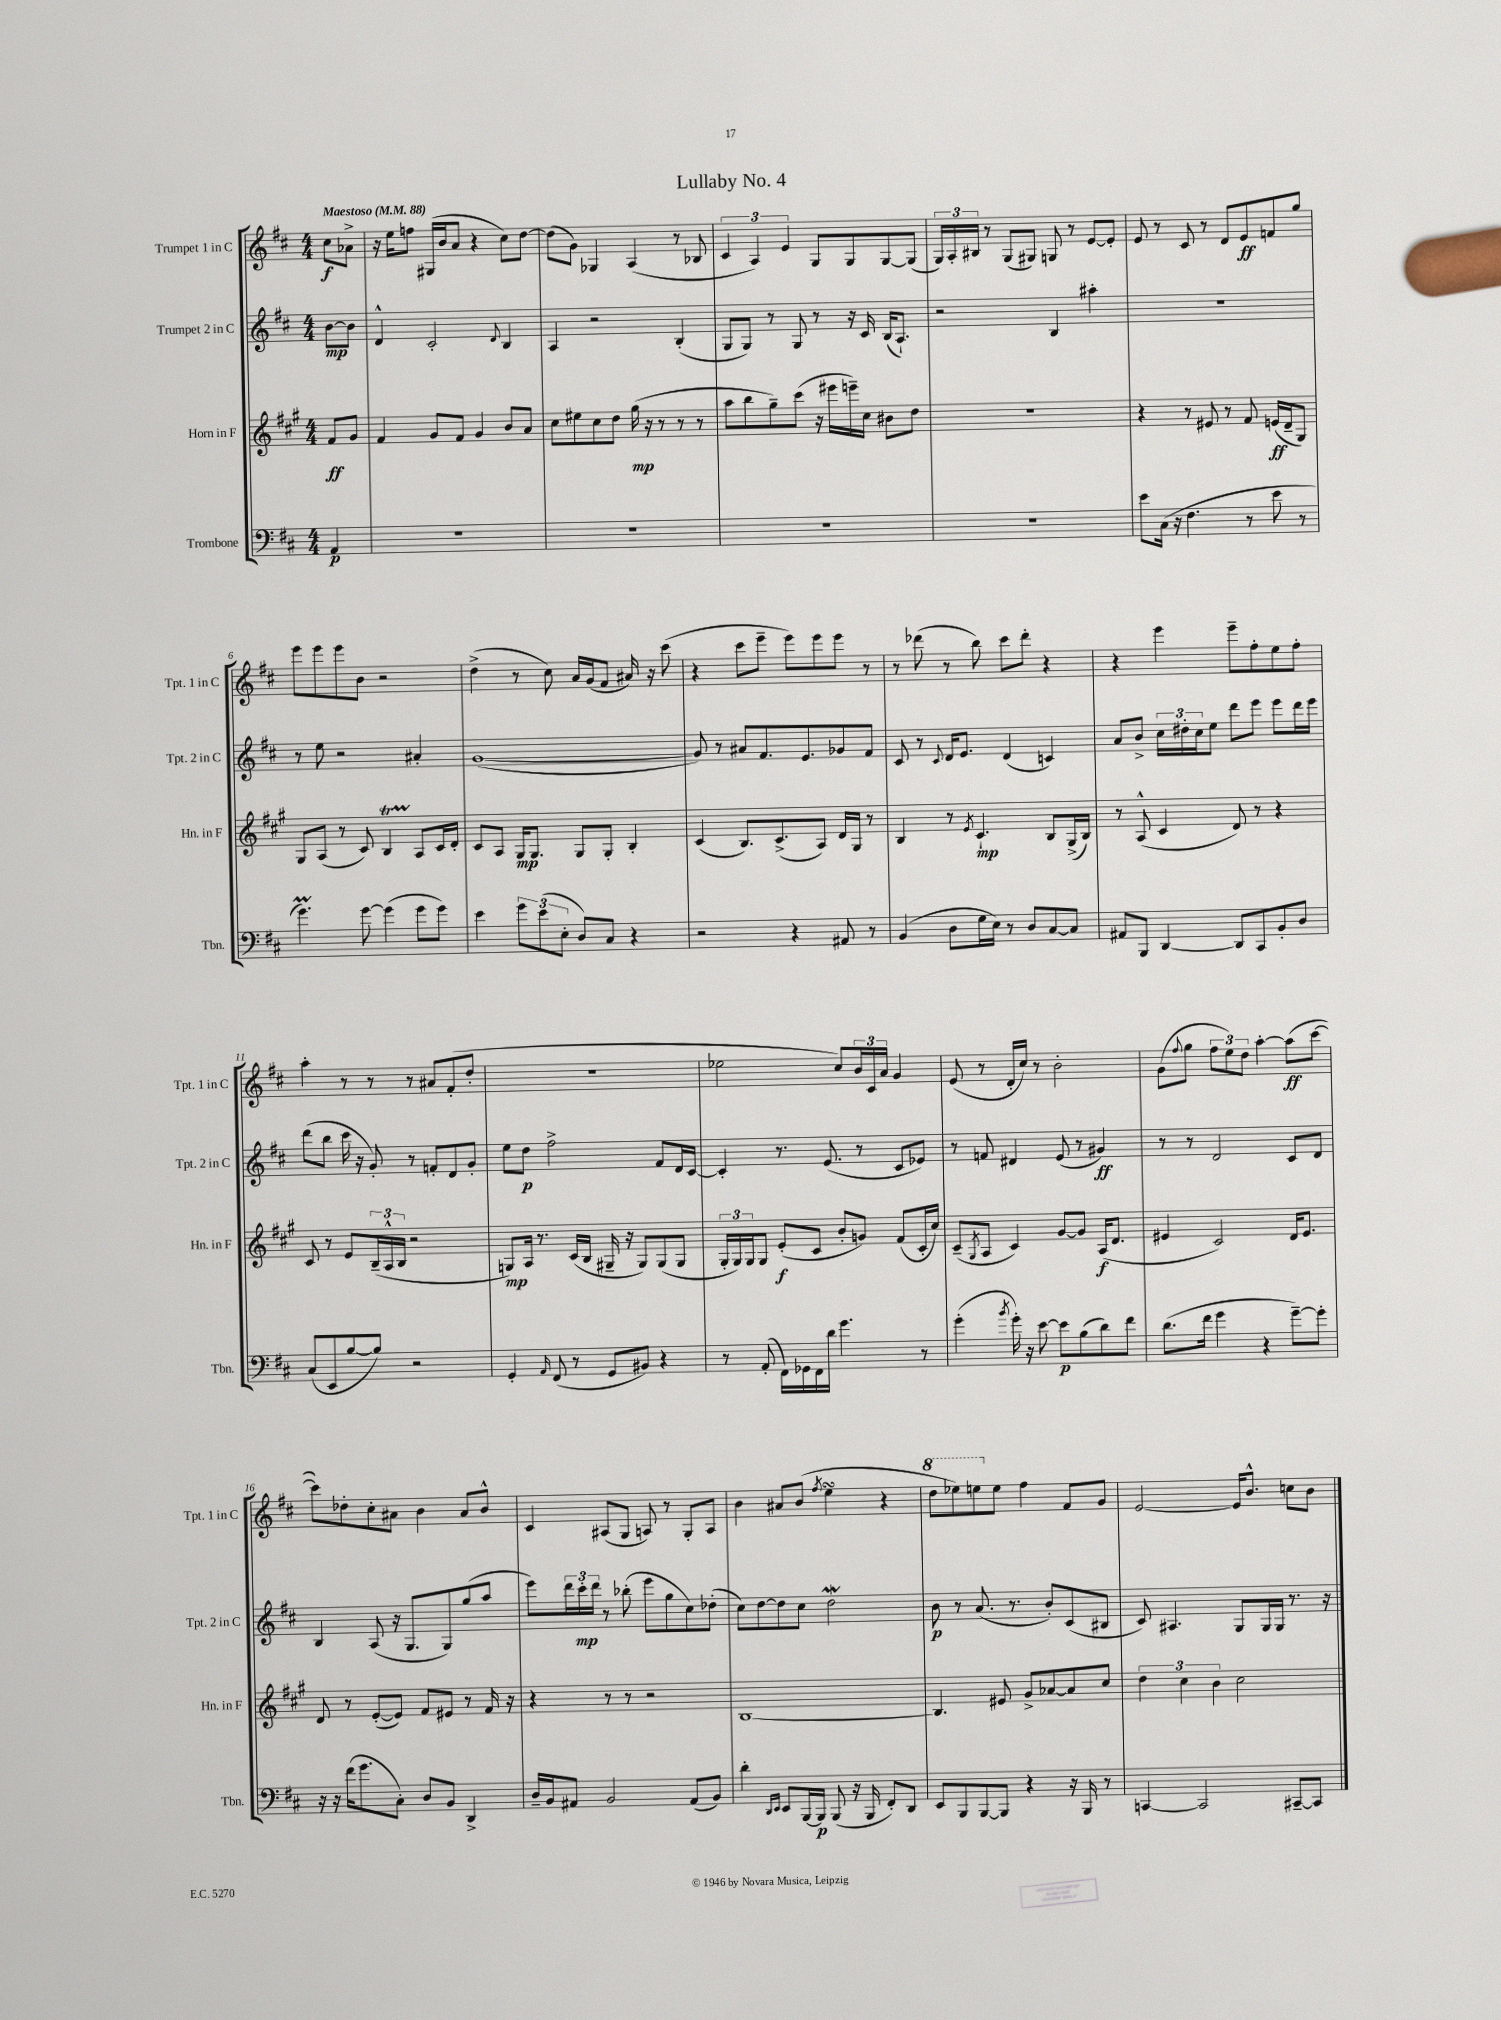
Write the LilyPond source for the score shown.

\header { title = "Lullaby No. 4" }
<<
\new StaffGroup <<
\new Staff = "s0" \with { instrumentName = "Trumpet 1 in C" shortInstrumentName = "Tpt. 1 in C" } {
    \clef treble \key d \major \numericTimeSignature \time 4/4 \partial 4 \tempo "Maestoso" 4 = 88
    cis''8\f aes'8-> |
    r16 e''16 f''8 gis16( b'16 a'8 r4 cis''8) d''8~ |
    d''8( g'8) ges4 a4( r8 bes8 |
    \tuplet 3/2 { cis'4 a4) e'4 } g8 g8 g8~ g8( |
    \tuplet 3/2 { g16) a16-. bis16 } r8 g8( gis8) g8 r8 e'8~ e'8-. |
    e'8 r8 cis'8 r8 d'8 e'8\ff f'8 g''8 |
    e'''8 e'''8 e'''8 b'8 r2 |
    d''4->( r8 cis''8) a'16 g'16( fis'8 ais'16) r16 cis'''8( |
    r4 cis'''8 e'''8-- e'''8) e'''8 e'''8 r8 |
    r8 des'''8( r8 b''8) cis'''8 des'''8-. r4 |
    r4 e'''4 e'''8-- fis''8-. e''8 fis''8-. |
    a''4-. r8 r8 r8 ais'8 fis'8-.( d''8-. |
    R1 |
    ees''2 cis''8) \tuplet 3/2 { b'16 cis'16 a'16 } g'4 |
    e'8( r8 d'16-. cis''16) r8 b'2-. |
    g'8( \appoggiatura { fis''8 } g''8 \tuplet 3/2 { fis''8 e''8) d''8 } a''4~-. a''8\ff( cis'''8~ |
    cis'''8) des''8-. cis''8-. ais'8 b'4 ais'8 b'8-^ |
    cis'4 ais8( g8 a8) r8 g8-. a8 |
    b'4 ais'8 b'8( \acciaccatura { fis''8 } e''4\turn r4 |
    \ottava #1 d'''8 ees'''8) e'''8 \ottava #0 e''8 fis''4 fis'8 g'8 |
    e'2~ e'16 b'8.-^ c''8 b'8 \bar "|." |
}
\new Staff = "s1" \with { instrumentName = "Trumpet 2 in C" shortInstrumentName = "Tpt. 2 in C" } {
    \clef treble \key d \major \numericTimeSignature \time 4/4 \partial 4
    b'8~\mp b'8 |
    d'4-^ cis'2-. \appoggiatura { d'8 } b4 |
    a4 r2 b4-.( |
    g8 g8) r8 g8 r8 r16 cis'16 b16( a8.-!) |
    r2 b4 ais''4-. |
    R1 |
    r8 e''8 r2 ais'4-. |
    g'1~( |
    g'8) r8 ais'8 fis'8. e'8. ges'8 fis'8 |
    cis'8 r8 \appoggiatura { cis'8 } d'16 e'8. d'4( c'4) |
    a'8 b'8-> \tuplet 3/2 { cis''16 dis''16-. cis''16 } e''8 d'''8 e'''8 e'''8 d'''16 e'''16 |
    d'''8( b''8 cis'''16 r16 g'8-.) r8 f'8-. d'8 g'8-. |
    e''8 d''8\p fis''2-> fis'8 d'16 cis'16~ |
    cis'4-. r8. e'8.( r8 cis'8 ees'8) |
    r8 f'8 dis'4 e'8( r8 gis'4\ff) |
    r8 r8 d'2 cis'8 d'8 |
    b4 a8( r16 g8. g8) g''8( a''8 |
    e'''8) \tuplet 3/2 { d'''16 cis'''16-.\mp d'''16 } r8 bes''8-.( e'''8 g''8 cis''8) des''8-.( |
    cis''8) d''8~ d''8 cis''8 d''2\mordent |
    b'8\p r8 a'8.( r8. b'8-.) cis'8( bis8 |
    cis'8) ais4. g8 g16 g16 r8. r16 \bar "|." |
}
\new Staff = "s2" \with { instrumentName = "Horn in F" shortInstrumentName = "Hn. in F" } {
    \clef treble \key a \major \numericTimeSignature \time 4/4 \partial 4
    fis'8\ff gis'8 |
    fis'4 gis'8 fis'8 gis'4 b'8 a'8 |
    cis''8 eis''8 cis''8 d''8 gis''16\mp( r16 r8 r8 r8 |
    a''8 b''8 gis''8--) cis'''8( r16 eis'''16 e'''16--) cis''16 bis'8 d''8 |
    r1 |
    r4 r8 eis'8 r8 fis'8 e'16\ff( d'16-- gis8) |
    gis8 a8( r8 cis'8) b4\startTrillSpan a8\stopTrillSpan cis'16 d'16-. |
    cis'8 a8 gis16\mp gis8. gis8 gis8-. b4-. |
    cis'4( b8.) cis'8.->( a8) d'16 gis16 r8 |
    b4 r8 \acciaccatura { e'8 } cis'4.-!\mp b8 gis16->( b16) |
    r8 a8-^( cis'4 d'8) r8 r4 |
    cis'8 r8 e'8 \tuplet 3/2 { b16--( a16-^ b16 } r2 |
    g8\mp) a16 r8. cis'16( b16 gis16-- r16 gis8) gis8( gis8 |
    \tuplet 3/2 { gis16-. gis16) gis16 } gis8 e'8-.\f( cis'8 b'8-. g'8) fis'8( cis'16-. cis''16) |
    cis'8--( \acciaccatura { gis8 } a8 cis'4) gis'8~ gis'8 a16\f( d'8. |
    eis'4 cis'2) d'16 eis'8. |
    d'8 r8 e'8~-.( e'8) fis'8 eis'8 r8 fis'16 r16 |
    r4 r8 r8 r2 |
    b1~ |
    b4. eis'8 gis'8-> aes'8~ aes'8 cis''8 |
    \tuplet 3/2 { d''4 cis''4 b'4 } cis''2 \bar "|." |
}
\new Staff = "s3" \with { instrumentName = "Trombone" shortInstrumentName = "Tbn." } {
    \clef bass \key d \major \numericTimeSignature \time 4/4 \partial 4
    a,4\p |
    R1 |
    R1 |
    R1 |
    R1 |
    e'8 cis16( r16 fis4. r8 e'8 r8 |
    g'4.\prall) g'8~ g'4( g'8 g'8) |
    e'4 \tuplet 3/2 { g'8 e'8( e8-. } d8) cis8 r4 |
    r2 r4 ais,8 r8 |
    b,4( d8 g16 e16) r8 d8 cis8~ cis8 |
    ais,8 b,,8 d,4~ d,8 cis,8 b,8-. d8 |
    cis8( e,8 b8~ b8) r2 |
    g,4-. \grace { a,16 } fis,8( r8 g,8 bis,8) r4 |
    r8 a,8-.( fis,16) ges,16 fis,16 d'16 g'4. r8 |
    g'4-.( \acciaccatura { b'8 } g'16-.) r16 e'8~ e'8\p b8( d'8) fis'8 |
    d'8.( fis'16 g'4 r4 g'8~--) g'8-. |
    r16 r16 fis'16( g'8. cis8-.) d8 b,8 d,4-> |
    d16-- b,16 ais,8 b,2 ais,8( b,8) |
    d'4-. \grace { d,16 e,16 } e,8 b,,16~ b,,16\p b,,8( r16 b,,16 fis,8-.) d,8 |
    e,8 b,,8 b,,8~ b,,8 r4 r16 b,,16 r8 |
    c,4~ c,2 cis,8~-- cis,8 \bar "|." |
}
>>
>>
